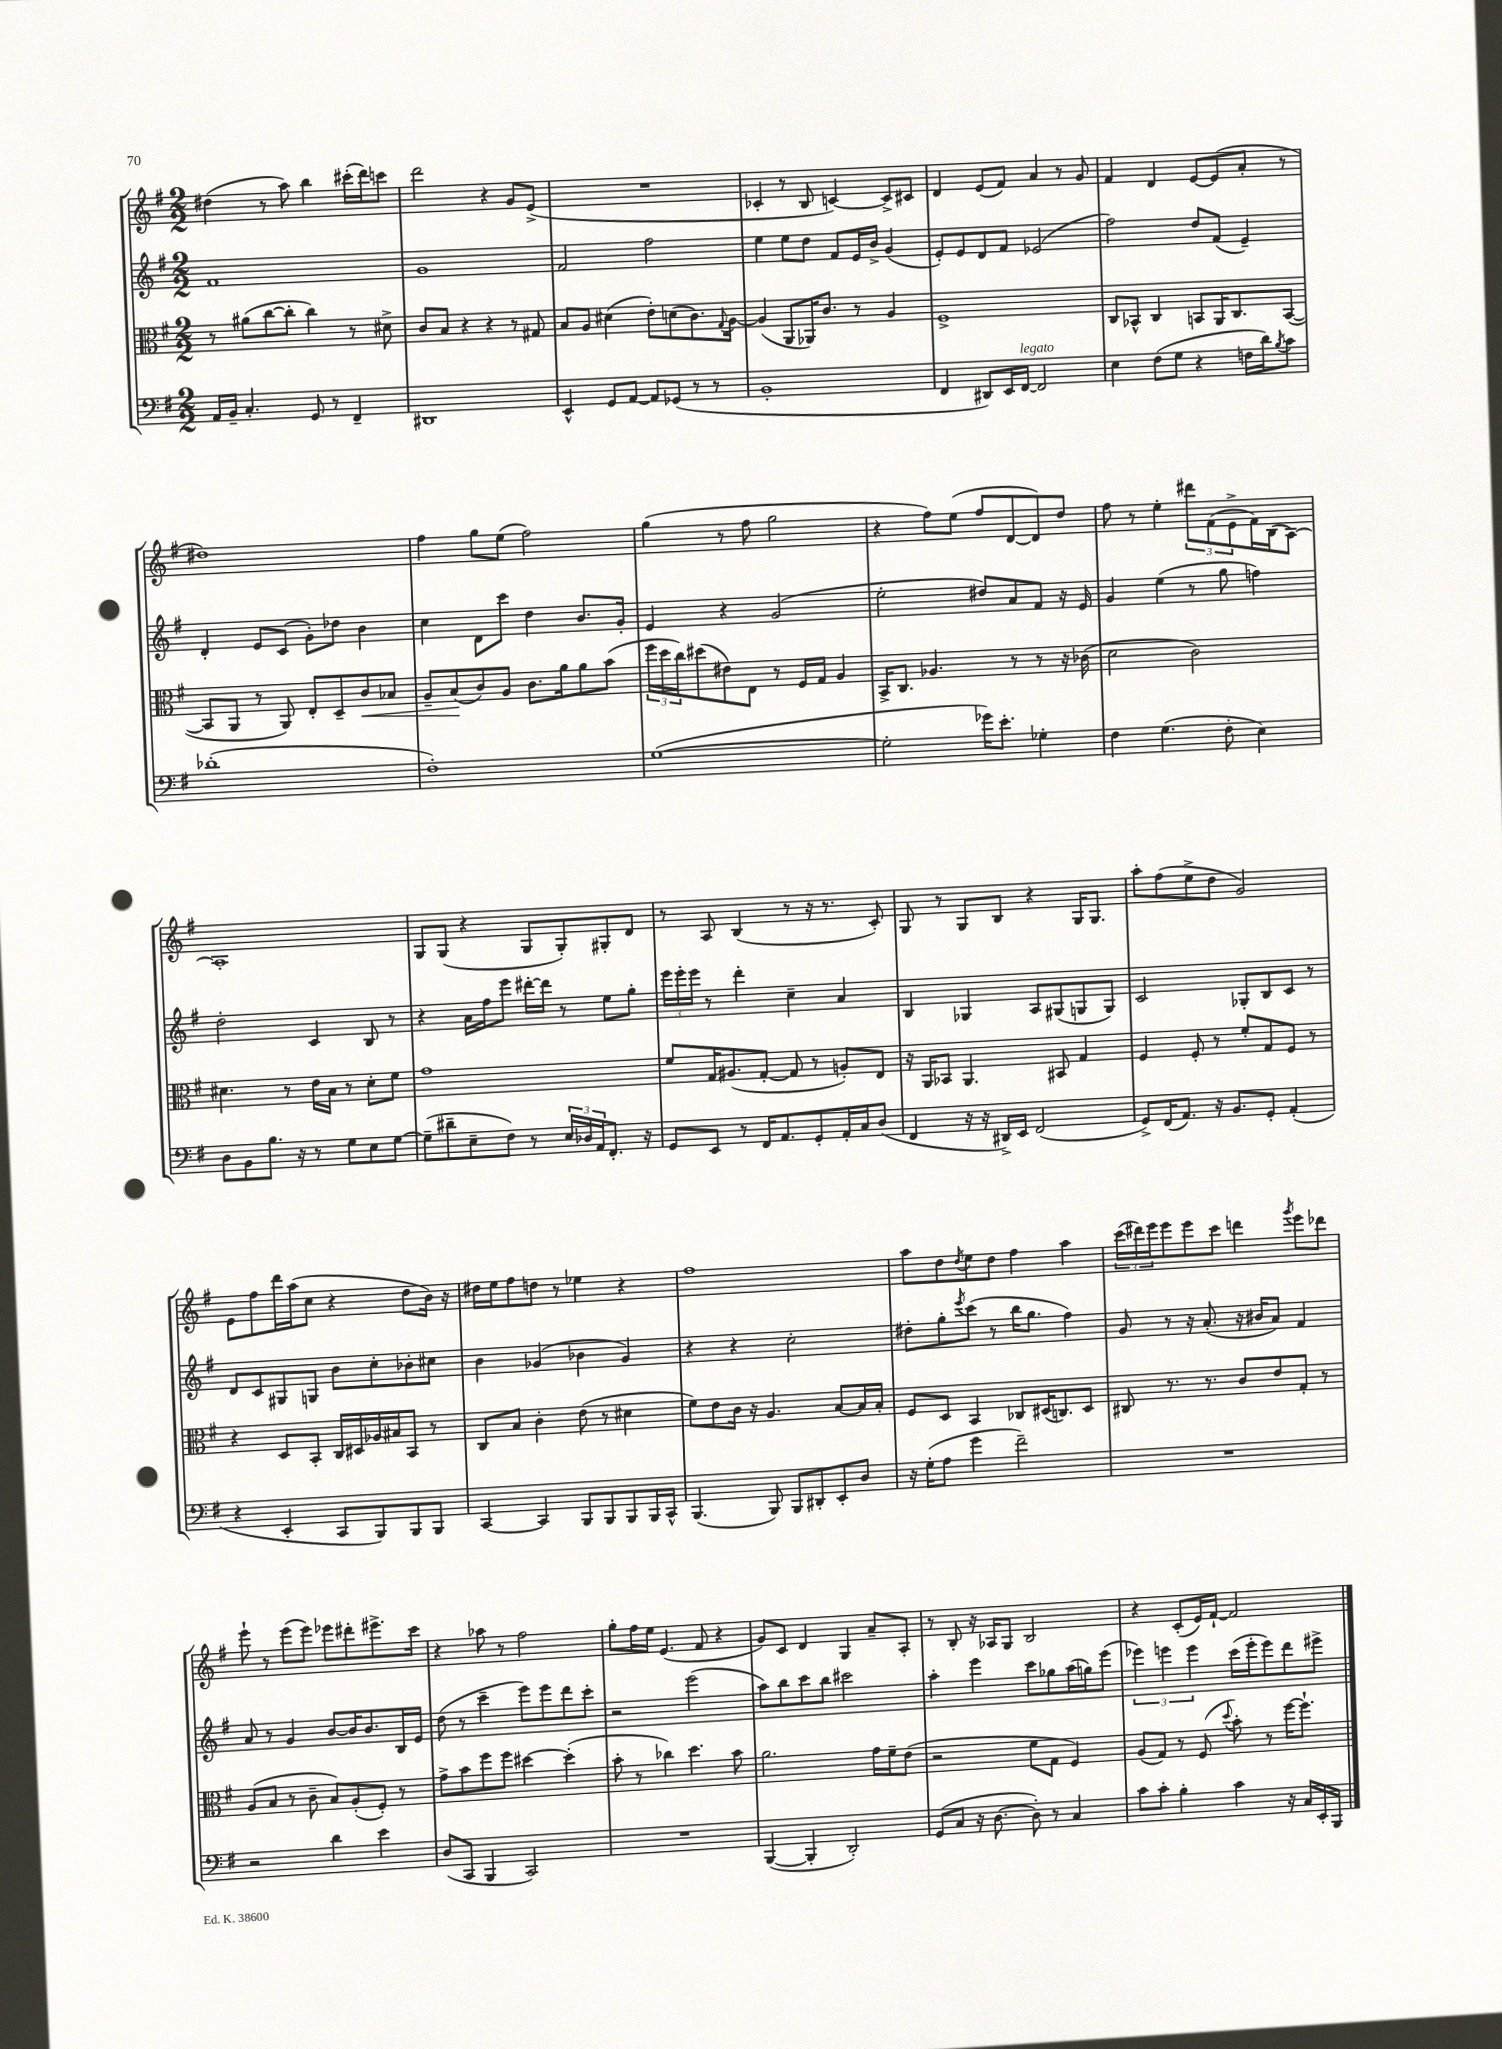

**kern	**kern	**dynam	**kern	**kern
*part4	*part3	*part3	*part2	*part1
*staff4	*staff3	*staff3	*staff2	*staff1
*clefF4	*clefC3	*	*clefG2	*clefG2
*k[f#]	*k[f#]	*	*k[f#]	*k[f#]
*M2/2	*M2/2	*	*M2/2	*M2/2
=9	=9	=9	=9	=9
16AA/LL	8r	.	1f#	(4dd#X\
16BB~/JJ	.	.	.	.
4.C'/	(8a#X\L	.	.	.
.	[8cc\	.	.	8r
.	8cc'\J]	.	.	8aa\)
8GG/	4cc\)	.	.	4bb\
8r	.	.	.	.
4FF#~/	8r	.	.	(16ccc#X'\LL
.	.	.	.	16ddd\J)
.	8d#X^\	.	.	8cccn\J
=10	=10	=10	=10	=10
1DD#X	8c/L	.	1g	2ddd\
.	8B/J	.	.	.
.	4r	.	.	.
.	4r	.	.	4r
.	8r	.	.	8g/L
.	8G#X/	.	.	(8e^/J
=11	=11	=11	=11	=11
4EE^^/	8B/L	.	2f#/	1r
.	8A/J	.	.	.
8GG/L	(4d#X\	.	.	.
[8AA/J	.	.	.	.
8AA/L]	8e'\L)	.	2ff#\	.
(8GG-X/J	(8dn\	.	.	.
8r	8.c\)	.	.	.
8r	.	.	.	.
.	8qqG/	.	.	.
.	[16A\Jk	.	.	.
=12	=12	=12	=12	=12
1BB'	(4A/]	.	4ee\	4c-X'/
.	8AA/L	.	8ee\L	8r
.	16AA-X/K)	.	8dd\J	8B/
.	8.c/J	.	.	.
.	.	.	8f#/L	[4cn/)
.	8r	.	16e/L	.
.	.	.	16b^/JJ	.
.	4A/	.	(4g/	8c^/L]
.	.	.	.	8c#X/J
=13	=13	=13	=13	=13
4FF#/	1F#^	.	8e'/L)	4d/
.	.	.	8e/	.
8DD#X/L)	.	.	8d/	(8e/L
16EE/L	.	.	8f#/J	8f#/J)
!LO:TX:a:i:t=legato	!	!	!	!
[16FF#/JJ	.	.	.	.
2FF#/]	.	.	(2e-X/	4a/
.	.	.	.	8r
.	.	.	.	8g/
=14	=14	=14	=14	=14
4E\	8C/L	.	2ff#\)	4f#/
.	8BB-X^^/J	.	.	.
(8F#\L	4C/	.	.	4d/
8G\J	.	.	.	.
4r	8BBn/L	.	8dd/L	[8e/L
.	16AA/K	.	(8f#/J	(8e/]
.	8.C/	.	.	.
16Fn\LL	.	.	4e~/)	8a'/J
16d\J)	.	.	.	.
8qB/	.	.	.	.
8c\J	([8BB/J	.	.	8r
!!LO:LB:g=z
=15	=15	=15	=15	=15
(1d-X'	8BB/L]	.	4d'/	1dd#X)
.	8AA/J	.	.	.
.	8r	.	8e/L	.
.	8AA/)	.	(8c/J	.
.	8E'/L	.	8g'\L)	.
.	8D~/	.	8dd-X\J	.
!	!	!LO:HP:b	!	!
.	8c/	<	4b\	.
.	8B-X/J	.	.	.
=16	=16	=16	=16	=16
1F#')	8A~/L	.	4cc\	4ff#\
.	(8B/	.	.	.
.	8c/)	[	8d\L	8gg\L
.	8A/J	.	8ccc\J	(8ee\J
.	8.c\L	.	4dd\	2ff#\)
.	16a\k	.	.	.
.	8a\	.	8.b/L	.
.	(8b\J	.	.	.
.	.	.	16g'/Jk	.
=17	=17	=17	=17	=17
([1G	24ff#\LL	.	4e/	(4gg\
.	24dd\	.	.	.
.	24cc\J)	.	.	.
.	(8dd#X\	.	.	.
.	8e#X\)	.	4r	8r
.	8E\J	.	.	8ff#\
.	8r	.	(2g/	2gg\
.	16F#/LL	.	.	.
.	16G/JJ	.	.	.
.	4A/	.	.	.
=18	=18	=18	=18	=18
2G'\]	16BB^/KL	.	2ee'\	4r
.	8.C/J	.	.	.
.	4.A-X/	.	.	8ff#\L)
.	.	.	.	(8ee\J
16g-X\KL)	.	.	8dd#X/L)	8ff#/L
8.e'\J	.	.	.	.
.	8r	.	8a/	[8d/
4G-X'\	8r	.	8f#/J	8d/])
.	16r	.	16r	8dd/J
.	(16c-X\	.	16e/	.
=19	=19	=19	=19	=19
4F#\	2d\	.	4g/	8ff#\
.	.	.	.	8r
(4.G\	.	.	(4ee\	4ee'\
.	2c\)	.	8r	12ddd#X\L
.	.	.	.	(12f#\
8F#'\	.	.	8gg\	.
.	.	.	.	12e^\
4E\)	.	.	4ffn\)	16f#\L)
.	.	.	.	(16B\J
.	.	.	.	[8A\J)
!!LO:LB:g=z
=20	=20	=20	=20	=20
8D\L	4.d#X\	.	2dd'\	1A']
8BB\	.	.	.	.
8.B\J	.	.	.	.
.	8r	.	.	.
16r	.	.	.	.
8r	16e\LL	.	4c/	.
.	16B\JJ	.	.	.
8G\L	8r	.	.	.
8E\	8d#'\L	.	8B/	.
[8G\J	8f#\J	.	8r	.
=21	=21	=21	=21	=21
(8G~\L]	1g	.	4r	8G/L
8d#X~\	.	.	.	(8G/J
8E~\	.	.	16a\LL	4r
.	.	.	16ff#\J	.
8F#\J)	.	.	8eee\J	.
8r	.	.	[16ddd#X'\LL	8G/L
.	.	.	16ddd#\JJ]	.
24E/LL	.	.	8r	8G'/)
24D-X/	.	.	.	.
24AA/J	.	.	.	.
8.FF#'/J	.	.	8ee\L	8G#X'/
.	.	.	8gg'\J	8d/J
16r	.	.	.	.
=22	=22	=22	=22	=22
8GG/L	8f#/L	.	24eee\LL	8r
.	.	.	24eee'\	.
.	.	.	24eee\JJ	.
8EE/J	16G/K	.	8r	8A/
.	(8.A#X/	.	.	.
8r	.	.	4ddd'\	(4B/
16FF#/KL	[8G'/J	.	.	.
8.AA/	.	.	.	.
.	8G/]	.	4cc~\	8r
8GG'/	8r	.	.	16r
.	.	.	.	8.r
16AA'/L	8An'/L)	.	4a/	.
16C/J	.	.	.	.
(8D/J	8E/J	.	.	8c'/)
=23	=23	=23	=23	=23
4FF#/	16r	.	4B/	8G/
.	16AA/KL	.	.	.
.	8BB-X/J	.	.	8r
16r	4.AA/	.	4G-X/	8G/L
16r	.	.	.	.
16DD#X^/LL)	.	.	.	8B/J
16EE/JJ	.	.	.	.
(2FF#/	.	.	8A/L	4r
.	8BB#X/	.	(8G#X/	.
.	4G/	.	8Gn/	16G/KL
.	.	.	.	8.G/J
.	.	.	8G/J)	.
=24	=24	=24	=24	=24
8GG^/L)	4F#/	.	2c/	8aa'\L
(16FF#/K	.	.	.	(8ff#\
8.AA/J)	.	.	.	.
.	8F#'/	.	.	8ee^\
16r	8r	.	.	8dd\J
8.BB/L	.	.	.	.
.	8f#'/L	.	8G-X'/L	2g/)
8GG'/J	8G/	.	8B/	.
(4AA'/	8F#/J	.	8c/J	.
.	8r	.	8r	.
!!LO:LB:g=z
=25	=25	=25	=25	=25
4r	4r	.	8d/L	8e\L
.	.	.	8c/	8ff#\
4EE'/	8D/L	.	8G#X/	16ddd\L
.	.	.	.	(16aa\J
.	8BB'/J	.	8Gn/J	8cc\J
8CC/L	16C/LL	.	8b\L	4r
.	16D#X/	.	.	.
8BBB/)	16A-X/	.	8cc'\	.
.	16B#X/J	.	.	.
8BBB/	8BB/J	.	8b-X'\	8dd\L
8BBB/J	8r	.	8cc#X\J	16b\Jk)
.	.	.	.	16r
=26	=26	=26	=26	=26
[4CC/	8C/L	.	4b\	16dd#X\LL
.	.	.	.	16ee\J
.	8B/J	.	.	8ff#\
4CC/]	4c'\	.	(4g-X/	8ddn\J
.	.	.	.	8r
8BBB/L	(8e\	.	4b-X\	4ee-X\
8BBB/	8r	.	.	.
8BBB/	4d#X\	.	4g-/)	4r
16BBB/L	.	.	.	.
16CC^^/JJ	.	.	.	.
=27	=27	=27	=27	=27
(4.BBB/	8f#\L)	.	4r	1ff#
.	8e\	.	.	.
.	16c\Jk	.	4r	.
.	16r	.	.	.
8BBB/)	4.A/	.	.	.
8BBB/L	.	.	2cc'\	.
8DD#X'/	.	.	.	.
8EE'/	[8B/L	.	.	.
8D/J	16B/L]	.	.	.
.	16B'/JJ	.	.	.
=28	=28	=28	=28	=28
16r	8F#/L	.	8dd#X'\L	8aa\L
(16G'\KL	.	.	.	.
8A\J	8D/J	.	8gg'\	8dd\
.	.	.	8qeee/	8qdd/
4g\	4BB/	.	(8ccc\J	8ee\
.	.	.	8r	8dd\J
2f#~\)	8C-X/L	.	16bb\KL	4ff#\
.	.	.	8.gg\J	.
.	(16D#X/K	.	.	.
.	8.Cn/)	.	.	.
.	.	.	4ff#\)	4aa\
.	8D#/J	.	.	.
=29	=29	=29	=29	=29
1r	8C#X/	.	8g/	(24ccc\LL
.	.	.	.	24ddd#X\)
.	.	.	.	24eee\J
.	8.r	.	8r	8eee\
.	.	.	16r	8eee\
.	8.r	.	(8.a'/	.
.	.	.	.	8ccc\J
.	8c/L	.	16r	4dddn\
.	.	.	16b#X/KL	.
.	8e/	.	8a/J)	.
.	.	.	.	8qggg/
.	8G'/J	.	4f#/	8eee\L
.	8r	.	.	8ddd-X\J
!!LO:LB:g=z
=30	=30	=30	=30	=30
2r	(8A/L	.	8a/	8eee`\
.	8B/J	.	8r	8r
.	8r	.	4g/	(8eee\L
.	8c~\	.	.	8eee\J)
4d\	8B/L)	.	[8b/L	8eee-X\L
.	(8A'/	.	16b/K]	8ddd#X'\
.	.	.	8.b/	.
4e\	8F#'/J)	.	.	8.eee#X^\
.	8r	.	16B/L	.
.	.	.	16e/JJ	16ccc\Jk
=31	=31	=31	=31	=31
(8D/L	8g^\L	.	(8dd\	4r
8CC/J	8b\	.	8r	.
4BBB/	8ff#\	.	4ccc~\	8aa-X\
.	8ff#\J	.	.	8r
2CC/)	[4dd#X\	.	8eee\L)	2ff#\
.	.	.	8eee\	.
.	(4dd#'\]	.	8ddd\	.
.	.	.	8ccc'\J	.
=32	=32	=32	=32	=32
1r	8b'\	.	2r	8gg'\L
.	8r	.	.	16ff#\L
.	.	.	.	16ee\JJ
.	4cc-X\)	.	.	(4.e/
.	4.dd\	.	(2eee\	.
.	.	.	.	8f#/
.	.	.	.	4r
.	8b\	.	.	.
=33	=33	=33	=33	=33
([4BBB/	2.a\	.	8aa\L)	8g/L)
.	.	.	8bb\	8c/J
4BBB'/]	.	.	8ccc\	4d/
.	.	.	8bb\J	.
2DD'/)	.	.	2ccc#X\	4G/
.	16g\LL	.	.	8a~/L
.	16f#~\J	.	.	.
.	(8e\J	.	.	8A'/J
=34	=34	=34	=34	=34
(8GG/L	2r	.	4aa'\	8r
8C/J	.	.	.	8B'/
16r	.	.	4eee\	16r
[8.D\	.	.	.	16A-X/KL
.	.	.	.	8G/J
8D'\])	8f#\L	.	8ccc\L	2B/
8r	8G\J	.	8gg-X\	.
4C/	4F#/)	.	(16aa\L	.
.	.	.	16ggn\J)	.
.	.	.	(8eee\J	.
=35	=35	=35	=35	=35
8c\L	(8A/L	.	6eee-X\)	4r
8c'\J	8G/J)	.	.	.
.	.	.	6eeen\	.
4B'\	8r	.	.	(8c'/L
.	.	.	6eee\	.
.	(8F#/	.	.	16e/L)
.	.	.	.	[16f#`/JJ
.	8qqdd/	.	.	.
4c\	8b'\)	.	(16ccc\LL	2f#/]
.	.	.	16eee'\J	.
.	8r	.	8eee\)	.
16r	[16ff#\KL	.	8ddd\	.
16C/LL	8.ff#`\J]	.	.	.
16EE'/	.	.	8eee#X^\J	.
16BBB/JJ	.	.	.	.
==	==	==	==	==
*-	*-	*-	*-	*-
